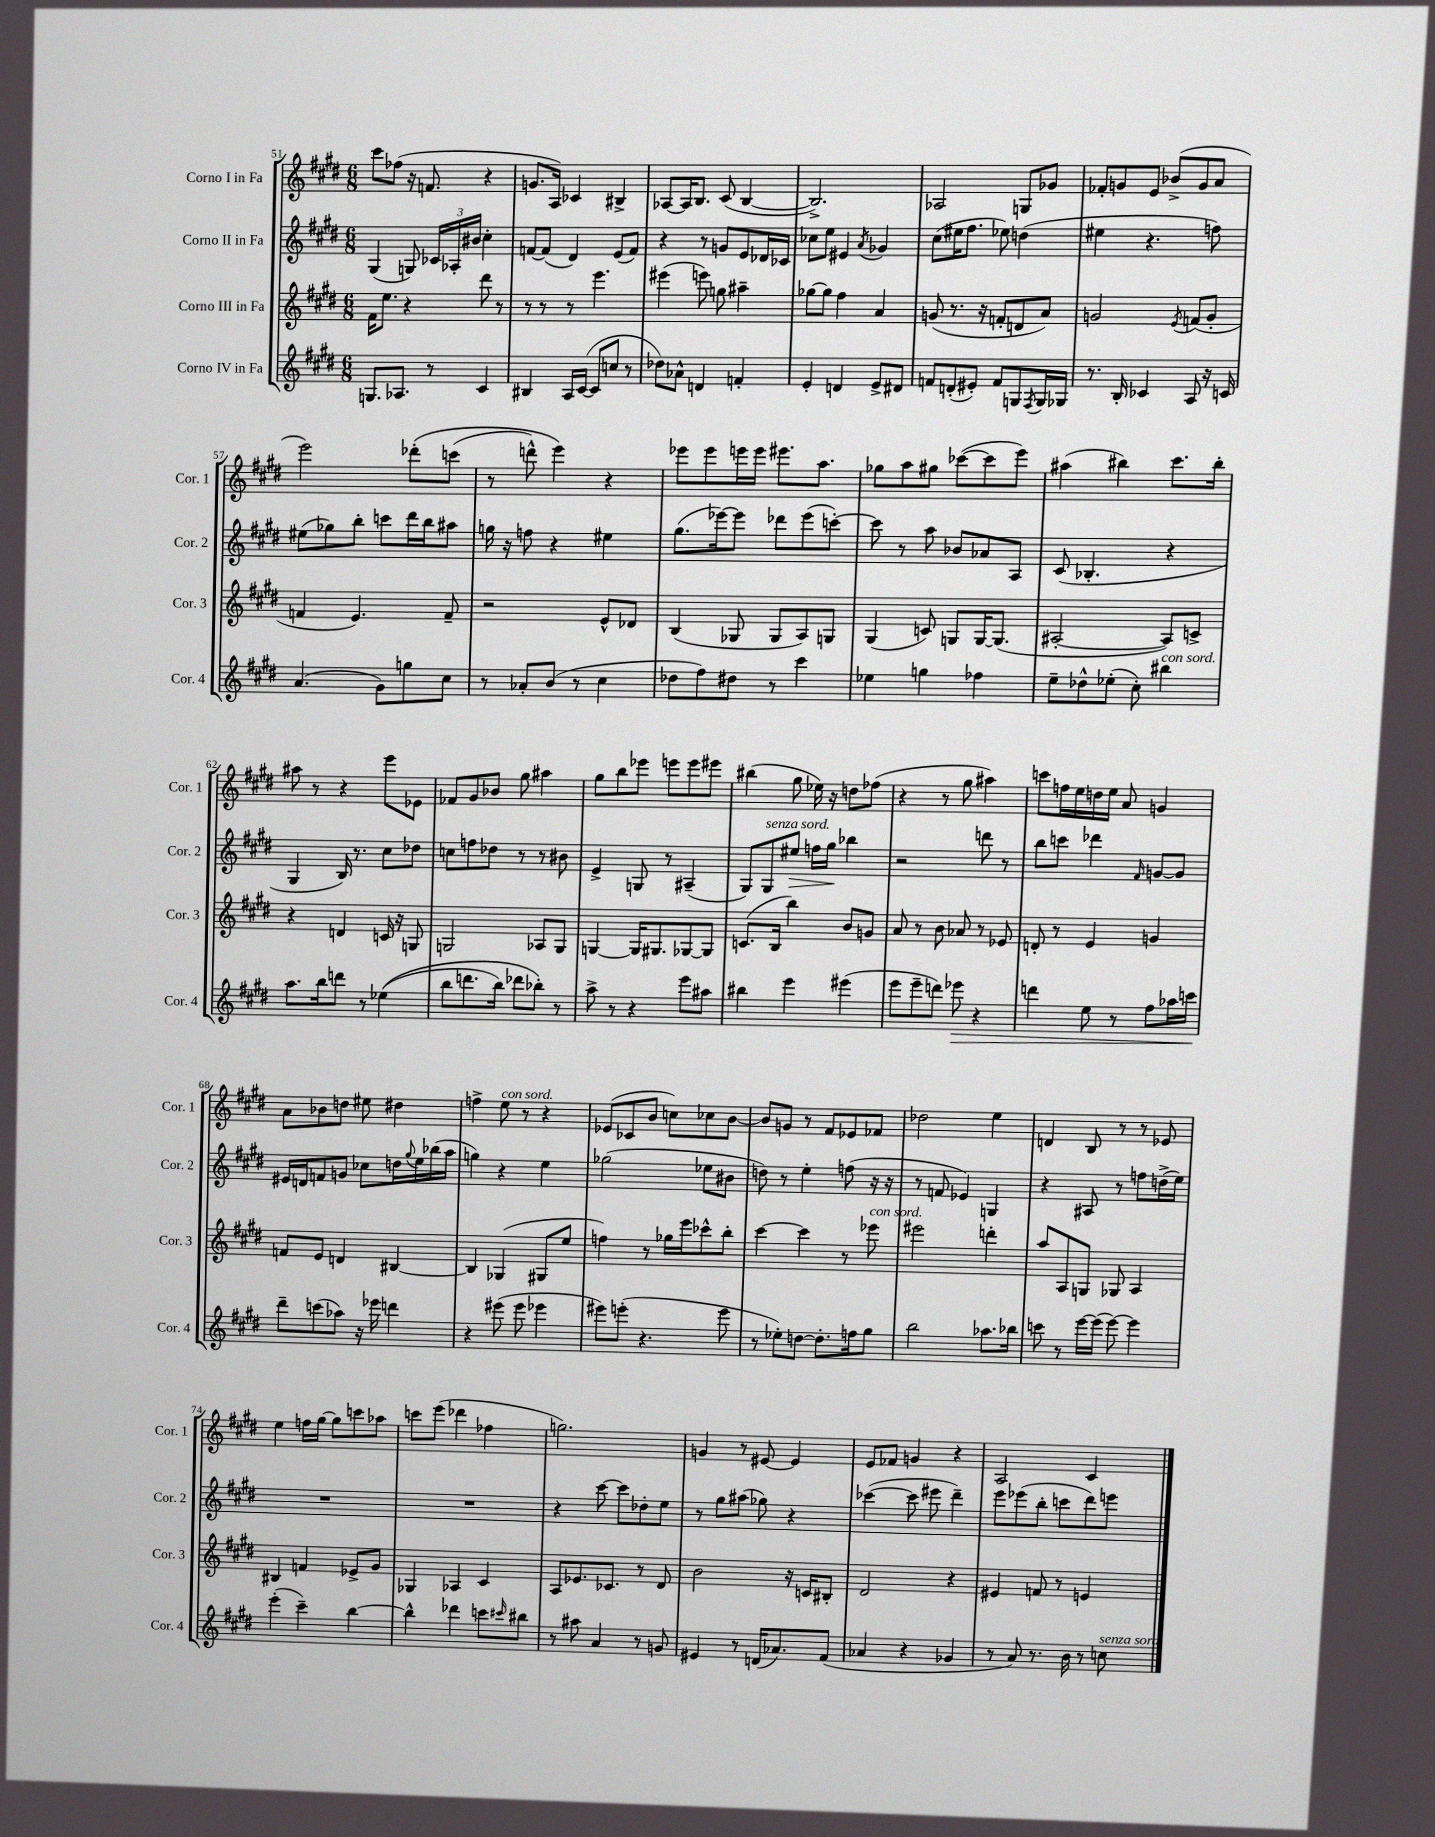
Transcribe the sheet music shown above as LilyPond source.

<<
\new StaffGroup <<
\new Staff = "s0" \with { instrumentName = "Corno I in Fa" shortInstrumentName = "Cor. 1" } {
    \clef treble \key e \major \numericTimeSignature \time 6/8
    cis'''8 fes''8( r16 f'8. r4 |
    g'8. a16) ces'4 bis4-> |
    aes8~ aes16 b8. cis'8( b4~ |
    b2.->) |
    aes2 g8 ges'8 |
    fes'8-. g'8 e'8 bes'8->( g'8 a'8 |
    e'''2) des'''8-.\( c'''8( |
    r8 d'''8-^) e'''4\) r4 |
    ees'''8 ees'''8 e'''16 e'''16 eis'''8. a''8. |
    ges''8 a''8 gis''8 ces'''8~( ces'''8 e'''8) |
    ais''4( bis''4) cis'''8. bis''16-. |
    ais''8 r8 r4 e'''8 ees'8 |
    fes'8 gis'8 bes'8 gis''8 ais''4 |
    gis''8 b''8 ees'''8 e'''8 e'''8 eis'''8 |
    bis''4( gis''8 ees''16) r16 d''8 fes''8( |
    r4 r8 gis''8 ais''4) |
    c'''8 f''16 e''16 d''16 e''16 a'8 g'4 |
    a'8 bes'8 d''8 eis''8 dis''4 |
    f''4-> e''8^\markup { \italic "con sord." } r8 r4 |
    ees'8( ces'8 b'8 c''8) ces''8 b'8~ |
    b'8 g'8 r8 fis'8 ees'8 fes'8 |
    des''2 e''4 |
    d'4 b8 r8 r8 ees'8 |
    e''4 f''16 gis''16~ gis''8 c'''8 aes''8 |
    c'''8 e'''8( des'''4 fes''4 |
    g''2.) |
    g'4 r8 eis'8~ eis'4 |
    e'8 fes'8 g'4 r4 |
    a2 cis'4 \bar "|." |
}
\new Staff = "s1" \with { instrumentName = "Corno II in Fa" shortInstrumentName = "Cor. 2" } {
    \clef treble \key e \major \numericTimeSignature \time 6/8
    gis4( g8) \tuplet 3/2 { ces'16 aes16-. bis'16 } cis''4-. |
    f'8~ f'8( dis'4) e'8( f'8) |
    r4 r8 g'8 e'8 des'16 ces'16 |
    ces''8 e''8 eis'4 \acciaccatura { a'8 } ges'4 |
    cis''8( eis''16 fis''8. ees''8) d''4( |
    eis''4 r4. f''8) |
    eis''8( ges''8) b''8-. c'''8 dis'''16 b''16 ais''8 |
    g''16 r16 f''8 r4 eis''4 |
    gis''8.( ees'''16~) ees'''8 des'''8 ees'''8( c'''8~-.) |
    c'''8 r8 a''8 bes'8 aes'8 a8 |
    cis'8( bes4.-. r4 |
    gis4 b16) r8. cis''8 des''8 |
    c''8 f''8 des''8 r8 r8 bis'8 |
    e'4-> g8 r8 ais4--( |
    gis8) gis8^\markup { \italic "senza sord." } eis''8\> f''16 gis''16\! bes''4 |
    r2 d'''8 r8 |
    b''8 c'''8 des'''4 \grace { fis'16 } g'8~ g'8 |
    eis'16 d'16 f'8 g'8 ces''8 d''16 \appoggiatura { gis''8 } e''16 bes''16( a''16 |
    g''4) r4 e''4 |
    ges''2( ees''8 bis'8 |
    d''8) r8 e''4-. f''8( r16 r16 |
    r8 f'8 ees'4) g4 |
    r4 ais8 r8 f''8 d''16->( e''16) |
    R2. |
    R2. |
    r4 cis'''8~ cis'''8 des''8-. e''8 |
    r8 gis''8 ais''8( ges''8) r4 |
    ces'''4~( ces'''8 eis'''8 dis'''4--) |
    e'''8 ees'''8( b''8-. c'''8 dis'''8) e'''8 \bar "|." |
}
\new Staff = "s2" \with { instrumentName = "Corno III in Fa" shortInstrumentName = "Cor. 3" } {
    \clef treble \key e \major \numericTimeSignature \time 6/8
    fis'16 e''8. r4 dis'''8 r8 |
    r8 r8 r8 e'''4. |
    eis'''4( e'''8) g''8 ais''4-- |
    ges''8~ ges''8 fis''4 a'4 |
    g'8( r8. r16 f'8-. d'8 a'8) |
    g'2 \acciaccatura { e'8 } f'8( g'8-. |
    f'4 e'4.) f'8-- |
    r2 e'8-^ des'8 |
    b4( ges8 ges8 a8) g8 |
    gis4( c'8) g8 g16~ g8.( |
    ais2~-. ais8) c'8-> |
    r4 d'4 c'16 r16 g8 |
    g2 aes8 g8 |
    g4~ g16 gis8. ges8~ ges8 |
    c'8.( b16 b''4) b'8 g'8 |
    a'8 r8 b'8 aes'8 r8 ees'8 |
    d'8-. r8 e'4 g'4 |
    f'8 e'8 d'4 bis4~ |
    bis4 ges4( gis8 e''8 |
    f''4) r8 ges''16 e'''16 ces'''8-^ b''8-. |
    cis'''4~ cis'''4 r8 ees'''8^\markup { \italic "con sord." } |
    eis'''2 d'''4-. |
    a''8 a8 g8 ges8 a4 |
    bis4 f'4 ees'8-> gis'8 |
    ges4 aes4 cis'4 |
    a8 ees'8. ces'8. r8 dis'8 |
    b'2 r16 c'16 bis8-. |
    dis'2 r4 |
    eis'4 f'8 r8 e'4 \bar "|." |
}
\new Staff = "s3" \with { instrumentName = "Corno IV in Fa" shortInstrumentName = "Cor. 4" } {
    \clef treble \key e \major \numericTimeSignature \time 6/8
    g8. aes8. r8 cis'4 |
    bis4 a16 cis'16~( cis'8 c''8 r8 |
    des''8) aes'8-^ d'4 f'4-. |
    e'4-. d'4 e'8-> dis'8 |
    f'8 d'8-.( eis'8-.) f'8 g8 \acciaccatura { fis8 } g16 ges16 |
    r8. b16-. ces'4 a8 r16 c'16 |
    a'4.( gis'8) g''8 cis''8 |
    r8 aes'8-. b'8( r8 cis''4 |
    des''8 fis''8) dis''8 r8 cis'''4 |
    ees''4 g''4 fes''4 |
    e''8-- des''8-^ ees''8-.( cis''8-.) bis''4^\markup { \italic "con sord." } |
    a''8. b''16 d'''8 r8 ees''4(\( |
    b''8 d'''8. b''16) des'''8 bes''8-.\) r8 |
    a''8-> r8 r4 e'''8 ais''8 |
    bis''4 e'''4 eis'''4( |
    e'''8 e'''8-- d'''8) ees'''8\> r4 |
    d'''4 e''8 r8 fis''8 aes''16 c'''16\! |
    dis'''8-- c'''8( aes''8) r16 ees'''16 d'''4 |
    r4 eis'''8( eis'''8 ees'''4 |
    eis'''8) e'''8-.( r4. e'''8 |
    r8 ees''8-.) d''8~ d''8.-. f''16 gis''8 |
    b''2 aes''8. bes''16 |
    c'''8 r8 e'''16~ e'''16( e'''8~) e'''4 |
    e'''4-.( cis'''4--) b''4~ |
    b''4-^ des'''4 c'''8 \grace { cis'''16 } bis''8 |
    r8 ais''8 a'4 r8 g'8 |
    eis'4 r8 d'16( aes'8.) fis'8( |
    aes'4 r4 ges'4 |
    r8 a'8) r8. b'16 r8 c''8^\markup { \italic "senza sord." } \bar "|." |
}
>>
>>
\layout { \context { \Score currentBarNumber = #51 } }
